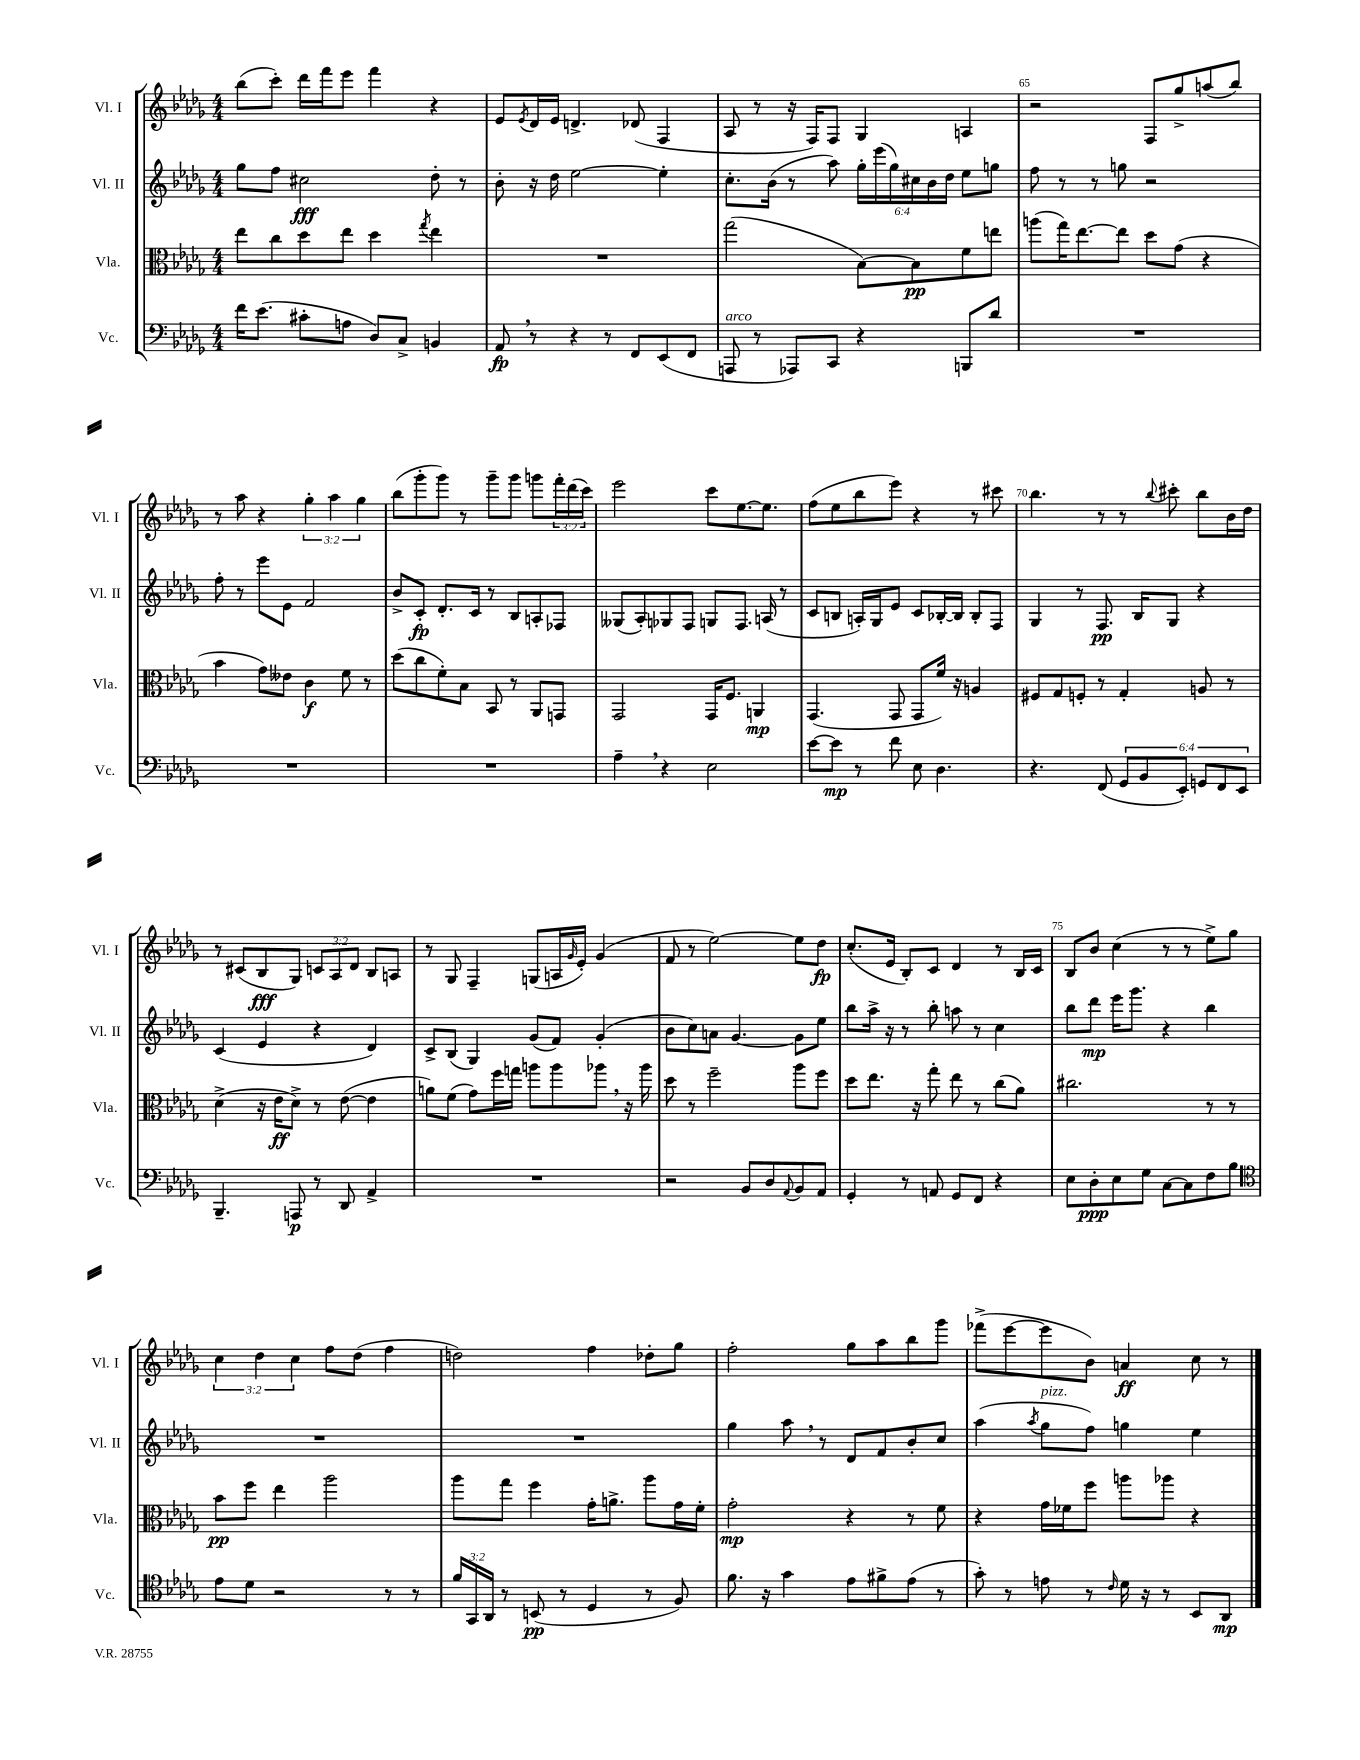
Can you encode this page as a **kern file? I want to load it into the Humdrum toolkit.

**kern	**kern	**kern	**kern
*staff4	*staff3	*staff2	*staff1
*clefF4	*clefC3	*clefG2	*clefG2
*k[b-e-a-d-g-]	*k[b-e-a-d-g-]	*k[b-e-a-d-g-]	*k[b-e-a-d-g-]
*M4/4	*M4/4	*M4/4	*M4/4
16f	8ee-	8gg-	(8bb-
(8.e-	.	.	.
.	8cc	8ff	8ccc')
8c#'	8dd-	2cc#	16ddd-
.	.	.	16fff
8A	8ee-	.	8eee-
8D-)	4dd-	.	4fff
8C^	.	.	.
.	8qgg-	.	.
4BB	4ee-	8dd-'	4r
.	.	8r	.
=	=	=	=
8AA-	1r	8b-'	8e-
.	.	.	8qe-
8r	.	16r	16d-
.	.	16dd-	16e-
4r	.	[2ee-	4.d^
8r	.	.	.
8FF	.	.	(8d-
(8EE-	.	4ee-']	4F
8FF	.	.	.
=	=	=	=
8AAA	(2gg-	8.cc'	8A-
8r	.	.	8r
.	.	(16b-	.
8AAA-)	.	8r	16r
.	.	.	16F)
8CC	.	8aa-)	8F
4r	[8B-)	24gg-'	4G-
.	.	(24eee-	.
.	.	24gg-)	.
.	8B-]	24cc#	.
.	.	24b-	.
.	.	24dd-	.
8BBB	8f	8ee-	4A
8d-	8ee	8gg	.
=	=	=	=
1r	(8aa	8ff	2r
.	16gg-)	8r	.
.	[8.ee-	.	.
.	.	8r	.
.	8ee-]	8gg	.
.	8dd-	2r	8F
.	(8g-	.	8gg-^
.	4r	.	(8aa
.	.	.	8bb-)
=	=	=	=
1r	4b-	8ff'	8r
.	.	8r	8aa-
.	8g-)	8eee-	4r
.	8e--	8e-	.
.	4c	2f	6gg-'
.	.	.	6aa-
.	8f	.	.
.	.	.	6gg-
.	8r	.	.
=	=	=	=
1r	(8dd-	8b-^	(8bb-
.	8cc	8c'	8ggg-'
.	8f')	8.d-'	8ggg-)
.	8B-	.	8r
.	.	16c	.
.	8BB-	8r	8ggg-~
.	8r	8B-	8ggg-
.	8AA-	8A'	8ggg
.	8GG	8F-	24fff'
.	.	.	(24ddd-
.	.	.	24ccc)
=	=	=	=
4A-~	2GG-	(8G--	2eee-
.	.	8A-')	.
4r	.	8G-	.
.	.	8F	.
2E-	16GG-	8G	8ccc
.	8.F	.	.
.	.	8.F	[8.ee-
.	4AA	.	.
.	.	(16A	8.ee-]
.	.	8r	.
=	=	=	=
[8e-	(4.GG-	8c	(8ff
8e-]	.	8B	8ee-
8r	.	16A')	8bb-
.	.	16G-	.
8f	8GG-	8e-	8eee-)
8E-	8GG-	8c	4r
4.D-	16f)	[16B-'	.
.	16r	16B-]	.
.	4A	8B-'	8r
.	.	8F	8ccc#
=	=	=	=
4.r	8F#	4G-	4.bb-
.	8G-	.	.
.	8F'	8r	.
(8FF	8r	8.F	8r
12GG-	4G-'	.	8r
.	.	16B-	.
12BB-	.	.	.
.	.	.	8qqbb-
.	.	8G-	8ccc#'
12EE-')	.	.	.
12GG	8A	4r	8bb-
12FF	.	.	.
.	8r	.	16b-
12EE-	.	.	.
.	.	.	16dd-
=	=	=	=
4.BBB-~	(4d-^	(4c	8r
.	.	.	(8c#
.	16r	4e-	8B-
.	16e-	.	.
8AAA	8d-^)	.	8G-)
8r	8r	4r	12c
.	.	.	12A-
8DD-	([8e-	.	.
.	.	.	12d-
4AA-^	4e-]	4d-)	8B-
.	.	.	8A
=	=	=	=
1r	8a)	8c^	8r
.	(8f	(8B-	8G-
.	8g-)	4G-)	4F~
.	16ff	.	.
.	16gg	.	.
.	8aa	(8g-	(8G
.	8aa	8f)	16A
.	.	.	16qqg-
.	.	.	16e-')
.	8aa-	(4g-'	(4g-
.	16r	.	.
.	16aa-	.	.
=	=	=	=
2r	8dd-	8b-	8f
.	8r	8cc)	8r
.	2ff~	8a	[2ee-)
.	.	[4.g-	.
8BB-	.	.	.
8D-	.	.	.
8qqAA-	.	.	.
8BB-	8aa-	8g-]	8ee-]
8AA-	8ff	8ee-	8dd-
=	=	=	=
4GG-'	8dd-	8bb-	(8.cc'
.	8.ee-	16aa-^	.
.	.	16r	16e-
8r	.	8r	8B-')
.	16r	.	.
8AA	8gg-'	8bb-'	8c
8GG-	8ee-	8aa	4d-
8FF	8r	8r	.
4r	(8cc	4cc	8r
.	8a-)	.	16B-
.	.	.	16c
=	=	=	=
8E-	2.cc#	8bb-	8B-
8D-'	.	8ddd-	8b-
8E-	.	16eee-	(4cc
.	.	8.ggg-	.
8G-	.	.	.
[8C	.	4r	8r
8C]	.	.	8r
8F	8r	4bb-	8ee-^)
8B-	8r	.	8gg-
=	=	=	=
*clefC4	*	*	*
8e-	8b-	1r	6cc
8d-	8ff	.	.
.	.	.	6dd-
2r	4ee-	.	.
.	.	.	6cc
.	2aa-	.	8ff
.	.	.	(8dd-
8r	.	.	4ff
8r	.	.	.
=	=	=	=
24f	8aa-	1r	2dd)
24GG-	.	.	.
24AA-	.	.	.
8r	8gg-	.	.
(8BB	4ff	.	.
8r	.	.	.
4D-	16g-'	.	4ff
.	8.a^	.	.
8r	8aa-	.	8dd-'
8F)	16g-	.	8gg-
.	16f'	.	.
=	=	=	=
8.f	2g-'	4gg-	2ff'
16r	.	.	.
4g-	.	8aa-	.
.	.	8r	.
8e-	4r	8d-	8gg-
8f#^	.	8f	8aa-
(8e-	8r	8b-'	8bb-
8r	8f	8cc	8ggg-
=	=	=	=
8g-')	4r	(4aa-	(8fff-^
8r	.	.	[8eee-
.	.	8qaa-	.
8e	16g-	8gg-	8eee-]
.	16f-	.	.
8r	8ff	8ff)	8b-)
16qqc	.	.	.
16d-	8aa	4gg	4a
16r	.	.	.
8r	8aa-	.	.
8BB-	4r	4ee-	8cc
8AA-	.	.	8r
==	==	==	==
*-	*-	*-	*-
